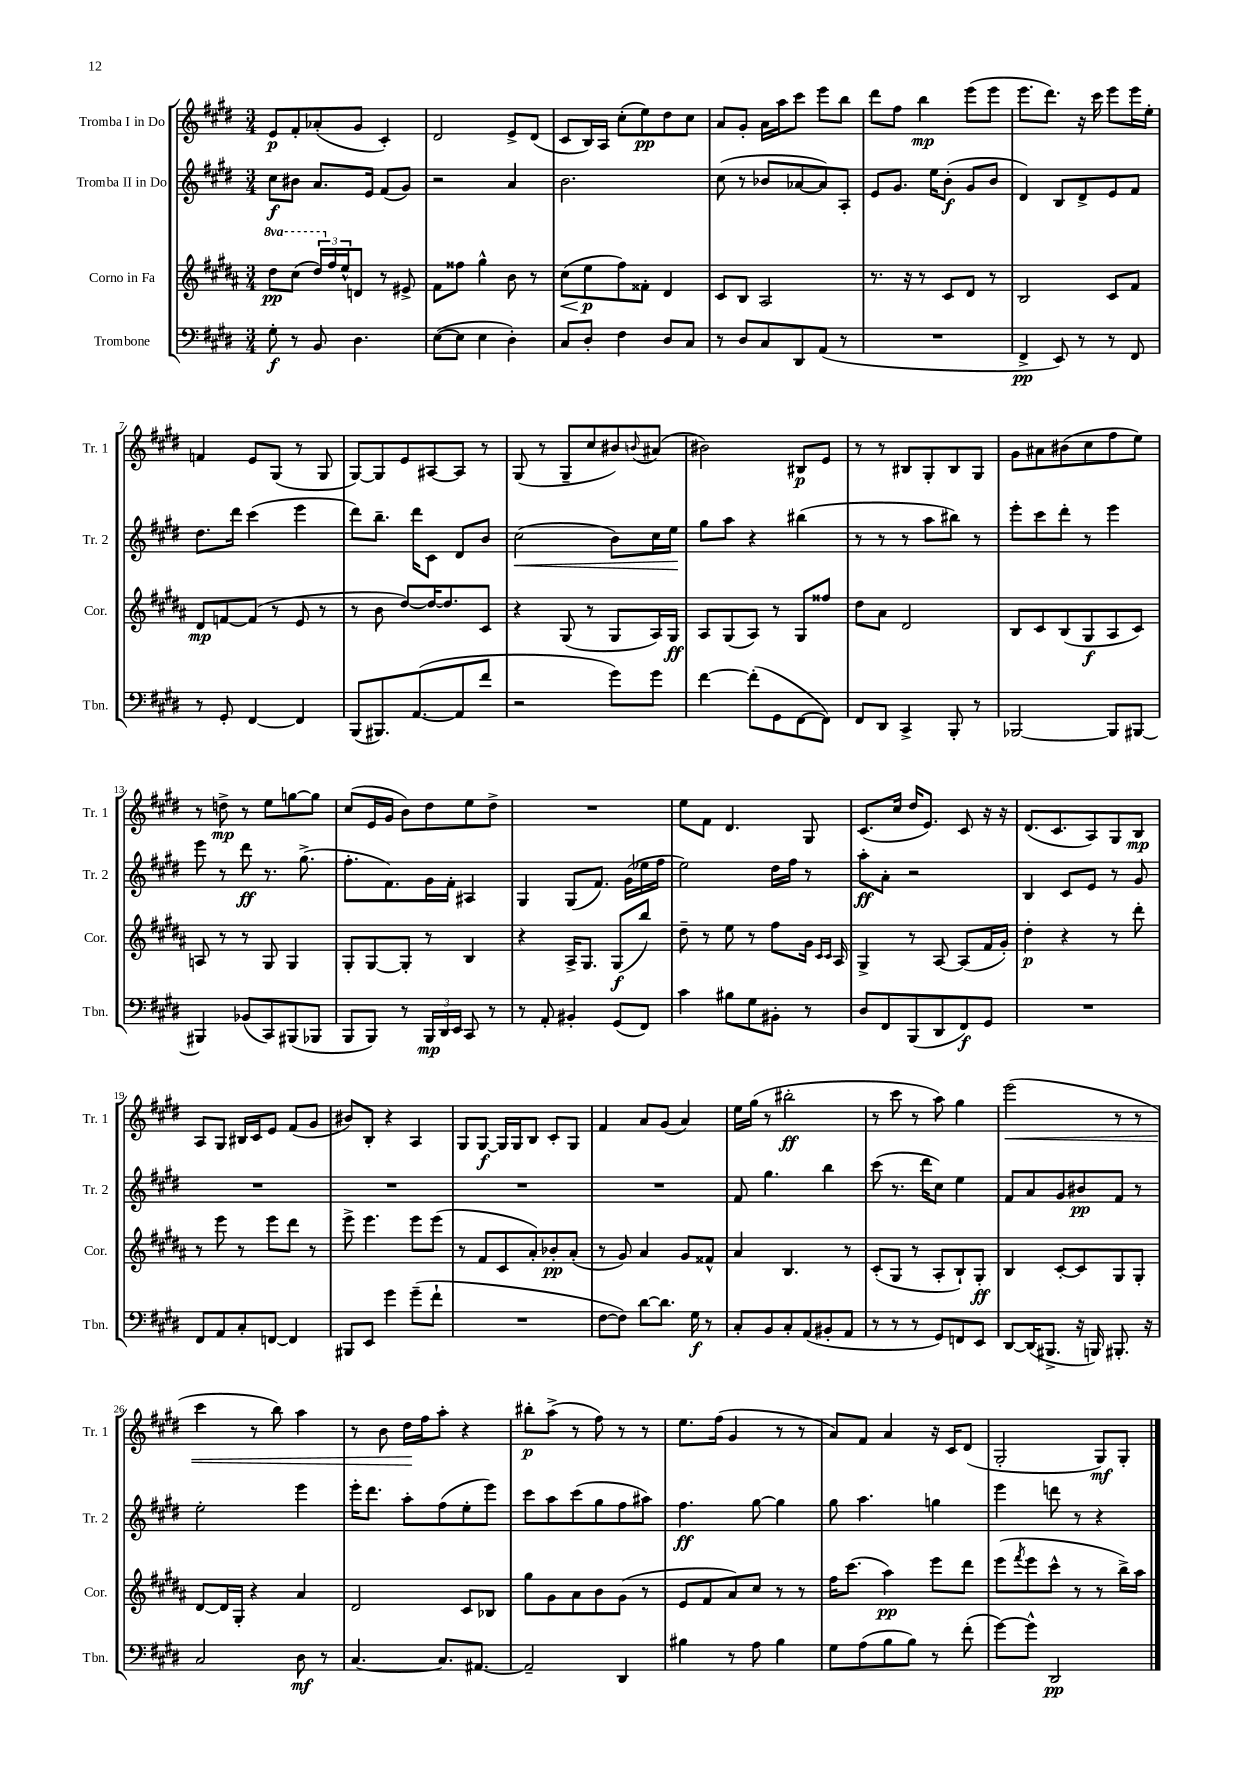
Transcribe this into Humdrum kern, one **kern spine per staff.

**kern	**dynam	**kern	**dynam	**kern	**dynam	**kern	**dynam
*part4	*part4	*part3	*part3	*part2	*part2	*part1	*part1
*staff4	*staff4	*staff3	*staff3	*staff2	*staff2	*staff1	*staff1
*I"Trombone	*	*I"Corno in Fa	*	*I"Tromba II in Do	*	*I"Tromba I in Do	*
*I'Tbn.	*	*I'Cor.	*	*I'Tr. 2	*	*I'Tr. 1	*
*clefF4	*	*clefG2	*	*clefG2	*	*clefG2	*
*k[f#c#g#d#]	*	*k[f#c#g#d#a#]	*	*k[f#c#g#d#]	*	*k[f#c#g#d#]	*
*M3/4	*	*M3/4	*	*M3/4	*	*M3/4	*
*	*	*8va	*	*	*	*	*
=1	=1	=1	=1	=1	=1	=1	=1
8G#'\	f	8ddd#\L	pp	8cc#\L	f	8e/L	p
8r	.	(8ccc#\J	.	8b#X\J	.	8f#'/	.
8BB/	.	24ddd#/LL)	.	8.a/L	.	(8a-X'/	.
*	*	*X8va	*	*	*	*	*
.	.	24ff#/	.	.	.	.	.
.	.	24ee^^/J	.	.	.	.	.
4.D#\	.	8dn/J	.	.	.	8g#/J	.
.	.	.	.	16e/Jk	.	.	.
.	.	8r	.	(8f#/L	.	4c#'/)	.
.	.	8e#X^/	.	8g#/J)	.	.	.
=2	=2	=2	=2	=2	=2	=2	=2
([8E\L	.	8f#\L	.	2r	.	2d#/	.
8E\J]	.	8ff##X\J	.	.	.	.	.
4E\	.	4gg#^^\	.	.	.	.	.
4D#'\)	.	8b\	.	4a/	.	8e^/L	.
.	.	8r	.	.	.	(8d#/J	.
=3	=3	=3	=3	=3	=3	=3	=3
!	!	!	!LO:HP:b	!	!	!	!
8C#/L	.	(8cc#\L	<	2.b\	.	8c#/L	.
8D#'/J	.	8ee\	p	.	.	16B/L)	.
.	.	.	.	.	.	16A/JJ	.
4F#\	.	8ff#\)	[	.	.	(8cc#'\L	.
.	.	8f##X'\J	.	.	.	8ee\)	pp
8D#/L	.	4d#/	.	.	.	8dd#\	.
8C#/J	.	.	.	.	.	8cc#\J	.
=4	=4	=4	=4	=4	=4	=4	=4
8r	.	8c#/L	.	(8cc#\	.	8a/L	.
8D#/L	.	8B/J	.	8r	.	8g#'/J	.
8C#/	.	2A#/	.	8b-X/L	.	16a\LL	.
.	.	.	.	.	.	16aa\J	.
8DD#/	.	.	.	[8a-X/	.	8ccc#\J	.
(8AA/J	.	.	.	8a-/])	.	8eee\L	.
8r	.	.	.	8A'/J	.	8bb\J	.
=5	=5	=5	=5	=5	=5	=5	=5
2.r	.	8.r	.	8e/L	.	8ddd#\L	.
.	.	.	.	8.g#/J	.	8ff#\J	.
.	.	16r	.	.	.	.	.
.	.	8r	.	.	.	4bb\	mp
.	.	.	.	16ee\KL	.	.	.
.	.	8c#/L	.	(8b'\J	f	.	.
.	.	8d#/J	.	8g#/L	.	(8eee\L	.
.	.	8r	.	8b/J	.	8eee\J	.
=6	=6	=6	=6	=6	=6	=6	=6
4FF#^/	pp	2B/	.	4d#/)	.	8.eee\L	.
.	.	.	.	.	.	8.ddd#\J)	.
8EE/)	.	.	.	8B/L	.	.	.
8r	.	.	.	8d#^/	.	16r	.
.	.	.	.	.	.	16ccc#\	.
8r	.	8c#/L	.	8e/	.	8eee\L	.
8FF#/	.	8f#/J	.	8f#/J	.	16eee\L	.
.	.	.	.	.	.	16ee'\JJ	.
!!LO:LB:g=z
=7	=7	=7	=7	=7	=7	=7	=7
8r	.	8d#/L	mp	8.dd#\L	.	4fn/	.
8GG#'/	.	[8fn/	.	.	.	.	.
.	.	.	.	16ddd#\Jk	.	.	.
[4FF#/	.	(8f/J]	.	(4ccc#\	.	8e/L	.
.	.	8r	.	.	.	(8G#/J	.
4FF#/]	.	8e/	.	4eee\	.	8r	.
.	.	8r	.	.	.	8G#/	.
=8	=8	=8	=8	=8	=8	=8	=8
(8BBB/L	.	8r	.	8ddd#\L)	.	[8G#/L)	.
8.BBB#X/)	.	8b\	.	8.bb~\J	.	8G#/]	.
.	.	[8dd#/L)	.	.	.	8e/	.
([8.AA/	.	.	.	16ddd#\KL	.	.	.
.	.	16dd#/K_	.	8c#\J	.	[8A#X/	.
.	.	8.dd#/]	.	.	.	.	.
8AA/]	.	.	.	8d#/L	.	8A#/J]	.
8f#/J	.	8c#/J	.	8b/J	.	8r	.
=9	=9	=9	=9	=9	=9	=9	=9
!	!	!	!	!	!LO:HP:b	!	!
2r	.	4r	.	(2cc#\	<	(8G#/	.
.	.	.	.	.	.	8r	.
.	.	(8G#/	.	.	.	8G#~/L	.
.	.	8r	.	.	.	8cc#/	.
8g#\L)	.	8G#/L	.	8b\L)	.	8b#X/)	.
.	.	.	.	.	.	8qqbn/	.
8g#\J	.	16A#/L)	.	16cc#\L	.	(8a#X/J	.
.	.	16G#/JJ	ff	16ee\JJ	.	.	.
.	.	.	.	.	[	.	.
=10	=10	=10	=10	=10	=10	=10	=10
[4f#\	.	8A#/L	.	8gg#\L	.	2b#X\)	.
.	.	(8G#/	.	8aa\J	.	.	.
(8f#'\L]	.	8A#/J)	.	4r	.	.	.
8GG#\	.	8r	.	.	.	.	.
[8FF#\	.	8G#/L	.	(4bb#X\	.	8B#X/L	p
8FF#\J])	.	8ff##X/J	.	.	.	8e/J	.
=11	=11	=11	=11	=11	=11	=11	=11
8FF#/L	.	8dd#\L	.	8r	.	8r	.
8DD#/J	.	8a#\J	.	8r	.	8r	.
4CC#^/	.	2d#/	.	8r	.	8B#X/L	.
.	.	.	.	8aa\L	.	8G#'/	.
8BBB'/	.	.	.	8bb#X\J)	.	8B#/	.
8r	.	.	.	8r	.	8G#/J	.
=12	=12	=12	=12	=12	=12	=12	=12
[2BBB-X/	.	8B/L	.	8eee'\L	.	8g#\L	.
.	.	8c#/	.	8ccc#\	.	8a#X\	.
.	.	(8B/	.	8ddd#'\J	.	(8b#X\	.
.	.	8G#/	f	8r	.	8cc#\	.
8BBB-/L]	.	8A#/	.	4eee\	.	8ff#\	.
[8BBB#X/J	.	8c#/J)	.	.	.	8ee\J)	.
!!LO:LB:g=z
=13	=13	=13	=13	=13	=13	=13	=13
4BBB#X/]	.	8An/	.	8eee\	.	8r	.
.	.	8r	.	8r	.	8ddn^\	mp
(8BB-X/L	.	8r	.	8ddd#\	ff	8r	.
8CC#/)	.	8G#/	.	8.r	.	8ee\L	.
(8BBB#X/	.	4G#/	.	.	.	[8ggn\	.
.	.	.	.	(8.gg#^\	.	.	.
8BBB-X/J	.	.	.	.	.	8gg\J]	.
=14	=14	=14	=14	=14	=14	=14	=14
8BBB/L	.	8G#'/L	.	8.ff#'\L	.	(8cc#/L	.
8BBB/J)	.	[8G#/	.	.	.	16e/L	.
.	.	.	.	8.f#\)	.	16g#/JJ	.
8r	.	8G#'/J]	.	.	.	8b\L)	.
24BBB/LL	mp	8r	.	16g#\L	.	8dd#\	.
24DD#/	.	.	.	.	.	.	.
.	.	.	.	16f#'\JJ	.	.	.
24EE/JJ	.	.	.	.	.	.	.
8CC#/	.	4B/	.	4A#X/	.	8ee\	.
8r	.	.	.	.	.	8dd#^\J	.
=15	=15	=15	=15	=15	=15	=15	=15
8r	.	4r	.	4G#/	.	2.r	.
8AA'/	.	.	.	.	.	.	.
4BB#X'/	.	16A#^/KL	.	(8G#/L	.	.	.
.	.	8.G#/J	.	.	.	.	.
.	.	.	.	8.f#/J)	.	.	.
(8GG#/L	.	(8G#/L	f	.	.	.	.
.	.	.	.	(16g#\LL	.	.	.
8FF#/J)	.	8bb/J)	.	16ee-X\	.	.	.
.	.	.	.	16ff#\JJ	.	.	.
=16	=16	=16	=16	=16	=16	=16	=16
4c#\	.	8dd#~\	.	2ee\)	.	8ee\L	.
.	.	8r	.	.	.	8f#\J	.
8B#X\L	.	8ee\	.	.	.	4.d#/	.
8G#\	.	8r	.	.	.	.	.
8BB#X'\J	.	8ff#\L	.	16dd#\LL	.	.	.
.	.	.	.	16ff#\JJ	.	.	.
8r	.	16g#\Jk	.	8r	.	8G#/	.
.	.	16qqc#/LL	.	.	.	.	.
.	.	16qqc#/JJ	.	.	.	.	.
.	.	16A#/	.	.	.	.	.
=17	=17	=17	=17	=17	=17	=17	=17
8D#/L	.	4G#^/	.	8aa'\L	ff	(8.c#/L	.
8FF#/	.	.	.	8a'\J	.	.	.
.	.	.	.	.	.	16cc#/Jk	.
(8BBB/	.	8r	.	2r	.	16dd#/KL	.
.	.	.	.	.	.	8.e/J)	.
8DD#/	.	[8A#/	.	.	.	.	.
8FF#/)	f	(8A#/L]	.	.	.	8c#/	.
8GG#/J	.	16f#/L	.	.	.	16r	.
.	.	16g#'/JJ)	.	.	.	16r	.
=18	=18	=18	=18	=18	=18	=18	=18
2.r	.	4dd#'\	p	4B/	.	(8.d#/L	.
.	.	.	.	.	.	8.c#/	.
.	.	4r	.	8c#/L	.	.	.
.	.	.	.	8e/J	.	8A/)	.
.	.	8r	.	8r	.	8G#/	.
.	.	8ddd#'\	.	8g#/	.	8B/J	mp
!!LO:LB:g=z
=19	=19	=19	=19	=19	=19	=19	=19
8FF#/L	.	8r	.	2.r	.	8A/L	.
8AA/	.	8eee\	.	.	.	8G#/J	.
8C#'/	.	8r	.	.	.	16B#X/LL	.
.	.	.	.	.	.	16c#/J	.
[8FFn/J	.	8eee\L	.	.	.	8e/J	.
4FF/]	.	8ddd#\J	.	.	.	(8f#/L	.
.	.	8r	.	.	.	8g#/J	.
=20	=20	=20	=20	=20	=20	=20	=20
8BBB#X/L	.	8eee^\	.	2.r	.	8b#X/L)	.
8EE/J	.	4.eee\	.	.	.	8B'/J	.
4g#\	.	.	.	.	.	4r	.
(8g#~\L	.	8eee\L	.	.	.	4A/	.
8f#`\J	.	(8eee\J	.	.	.	.	.
=21	=21	=21	=21	=21	=21	=21	=21
2.r	.	8r	.	2.r	.	8G#/L	.
.	.	8f#/L	.	.	.	[8G#/J	f
.	.	8c#/	.	.	.	16G#/LL]	.
.	.	.	.	.	.	16G#/J	.
.	.	8a#'/)	.	.	.	8B/J	.
.	.	8b-X'/	pp	.	.	8c#'/L	.
.	.	(8a#'/J	.	.	.	8G#/J	.
=22	=22	=22	=22	=22	=22	=22	=22
[8F#\L	.	8r	.	2.r	.	4f#/	.
8F#\J])	.	8g#/)	.	.	.	.	.
[8d#\L	.	4a#/	.	.	.	8a/L	.
8.d#\J]	.	.	.	.	.	(8g#/J	.
.	.	8g#/L	.	.	.	4a/)	.
16G#\	f	.	.	.	.	.	.
8r	.	8f##X^^/J	.	.	.	.	.
=23	=23	=23	=23	=23	=23	=23	=23
8C#'/L	.	4a#/	.	8f#/	.	16ee\LL	.
.	.	.	.	.	.	(16gg#\JJ	.
8BB/	.	.	.	4.gg#\	.	8r	.
8C#'/	.	4.B/	.	.	.	2bb#X'\	ff
(8AA/	.	.	.	.	.	.	.
8BB#X'/	.	.	.	4bb\	.	.	.
8AA/J	.	8r	.	.	.	.	.
=24	=24	=24	=24	=24	=24	=24	=24
8r	.	(8c#'/L	.	(8ccc#\	.	8r	.
8r	.	8G#/J	.	8.r	.	8ccc#\	.
8r	.	8r	.	.	.	8r	.
.	.	.	.	16ddd#\KL	.	.	.
8GG#/L)	.	8A#'/L	.	8cc#\J)	.	8aa\)	.
8FFn/	.	8B`/)	.	4ee\	.	4gg#\	.
8EE/J	.	8G#'/J	ff	.	.	.	.
=25	=25	=25	=25	=25	=25	=25	=25
!	!	!	!	!	!	!	!LO:HP:b
[8DD#/L	.	4B/	.	8f#/L	.	(2eee\	<
(16DD#/K]	.	.	.	8a/	.	.	.
8.BBB#X^/J	.	.	.	.	.	.	.
.	.	[8c#'/L	.	8g#/	.	.	.
16r	.	8c#/]	.	8b#X/	pp	.	.
16BBBn/)	.	.	.	.	.	.	.
8.BBB#X'/	.	8G#/	.	8f#/J	.	8r	.
.	.	8G#'/J	.	8r	.	8r	.
16r	.	.	.	.	.	.	.
!!LO:LB:g=z
=26	=26	=26	=26	=26	=26	=26	=26
2C#/	.	[8d#/L	.	2ee'\	.	4ccc#\	.
.	.	16d#/L]	.	.	.	.	.
.	.	16G#'/JJ	.	.	.	.	.
.	.	4r	.	.	.	8r	.
.	.	.	.	.	.	8bb\)	.
8D#\	mf	4a#/	.	4eee\	.	4aa\	.
8r	.	.	.	.	.	.	.
=27	=27	=27	=27	=27	=27	=27	=27
[4.C#/	.	2d#/	.	16eee'\KL	.	8r	.
.	.	.	.	8.ddd#\J	.	.	.
.	.	.	.	.	.	8b\	.
.	.	.	.	8aa'\L	.	16dd#\LL	.
.	.	.	.	.	.	16ff#\J	[
8.C#/L]	.	.	.	(8ff#\	.	8aa'\J	.
.	.	8c#/L	.	8ee'\	.	4r	.
[8.AA#X/J	.	.	.	.	.	.	.
.	.	8B-X/J	.	8eee\J)	.	.	.
=28	=28	=28	=28	=28	=28	=28	=28
2AA#~/]	.	8gg#\L	.	8ccc#\L	.	8bb#X'\L	p
.	.	8g#\	.	8aa\	.	(8aa^\J	.
.	.	8a#\	.	(8ccc#\	.	8r	.
.	.	8b\	.	8gg#\	.	8ff#\)	.
4DD#/	.	(8g#\J	.	8ff#\	.	8r	.
.	.	8r	.	8aa#X\J)	.	8r	.
=29	=29	=29	=29	=29	=29	=29	=29
4B#X\	.	8e/L	.	4.ff#\	ff	8.ee\L	.
.	.	8f#/	.	.	.	.	.
.	.	.	.	.	.	(16ff#\Jk	.
8r	.	8a#/)	.	.	.	4g#/	.
8A\	.	8cc#/J	.	[8gg#\	.	.	.
4B#\	.	8r	.	4gg#\]	.	8r	.
.	.	8r	.	.	.	8r	.
=30	=30	=30	=30	=30	=30	=30	=30
8G#\L	.	16ff#\KL	.	8gg#\	.	8a/L)	.
.	.	(8.ccc#\J	.	.	.	.	.
(8A\	.	.	.	4.aa\	.	8f#/J	.
8B\	.	4aa#\)	pp	.	.	4a/	.
8B\J)	.	.	.	.	.	.	.
8r	.	8eee\L	.	4ggn\	.	16r	.
.	.	.	.	.	.	16c#/KL	.
(8f#'\	.	8ddd#\J	.	.	.	(8d#/J	.
=31	=31	=31	=31	=31	=31	=31	=31
[8g#\L)	.	(8eee\L	.	4eee\	.	2G#'/	.
.	.	8qfff#/	.	.	.	.	.
8g#^^\J]	.	8eee\	.	.	.	.	.
2DD#/	pp	8ccc#^^\J	.	8dddn\	.	.	.
.	.	8r	.	8r	.	.	.
.	.	8r	.	4r	.	8G#/L)	mf
.	.	16bb^\LL)	.	.	.	8G#'/J	.
.	.	16aa#\JJ	.	.	.	.	.
==	==	==	==	==	==	==	==
*-	*-	*-	*-	*-	*-	*-	*-
